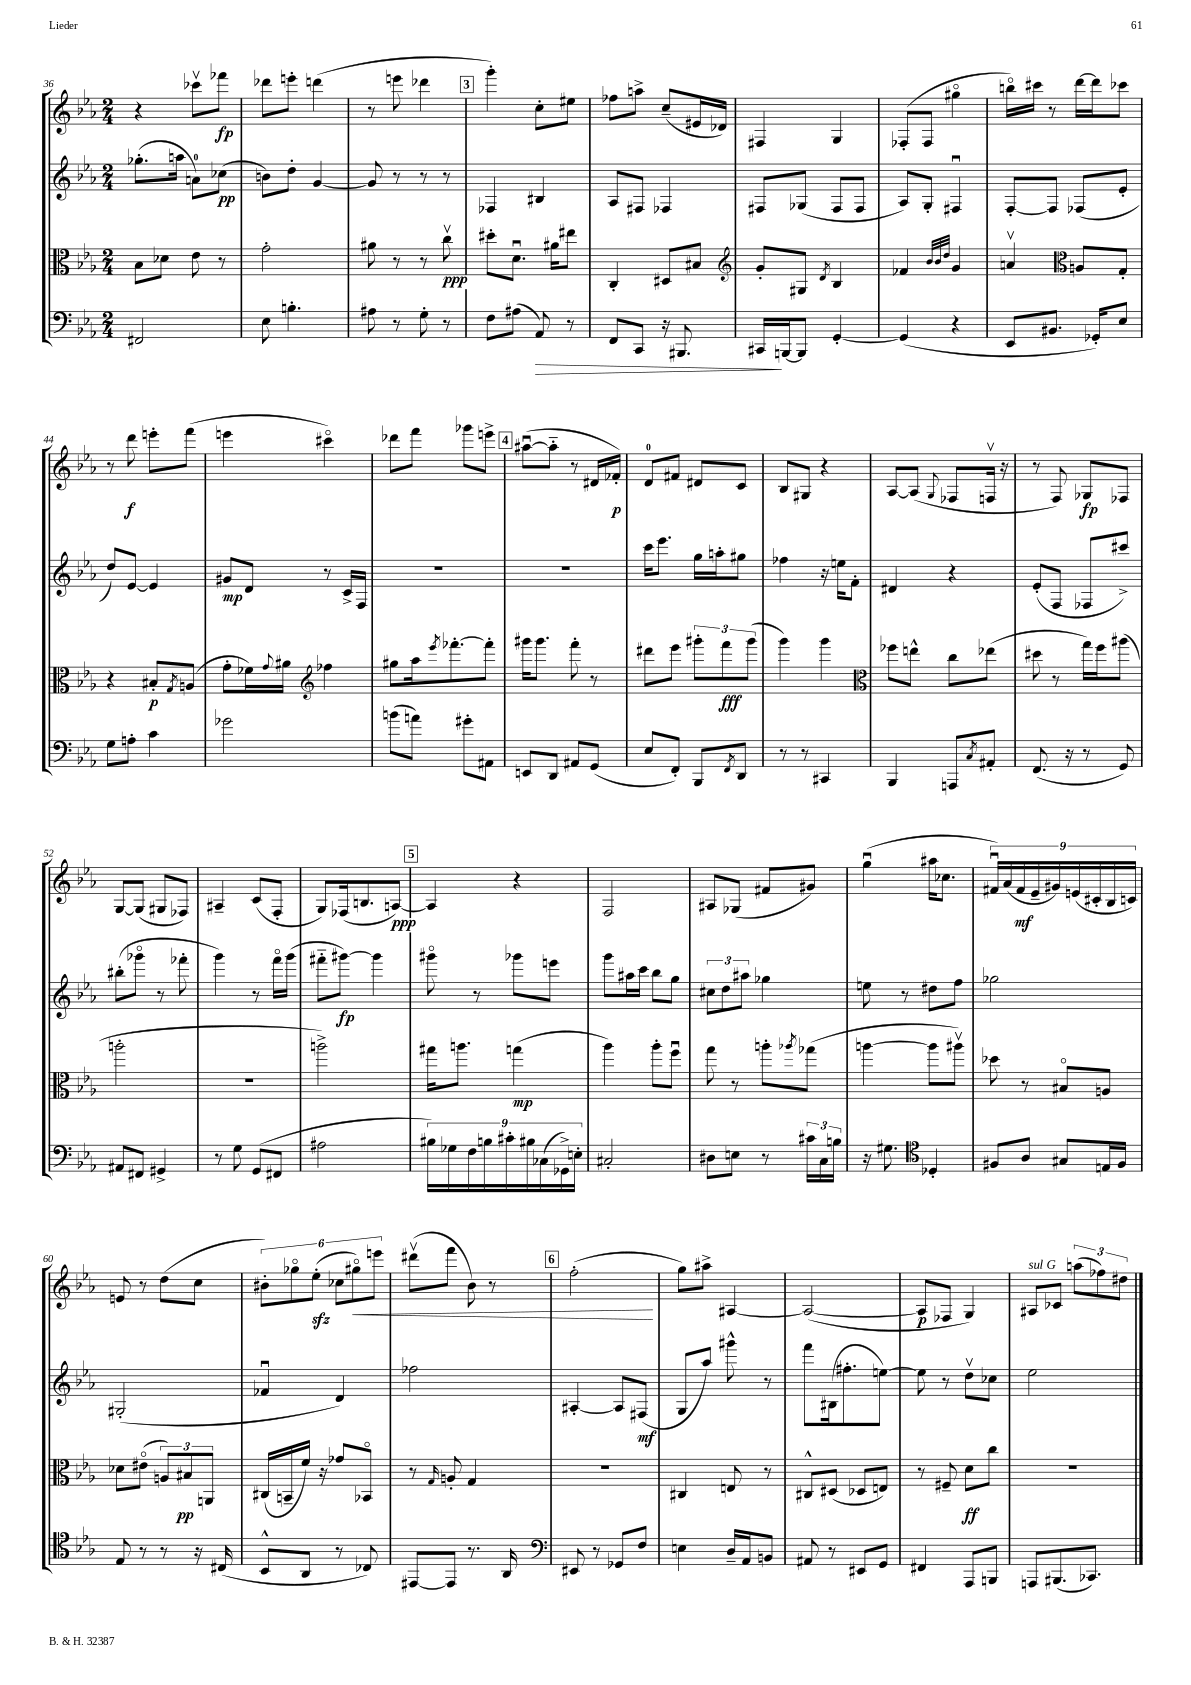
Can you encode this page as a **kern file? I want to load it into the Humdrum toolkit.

**kern	**kern	**kern	**kern
*staff4	*staff3	*staff2	*staff1
*clefF4	*clefC3	*clefG2	*clefG2
*k[b-e-a-]	*k[b-e-a-]	*k[b-e-a-]	*k[b-e-a-]
*M2/4	*M2/4	*M2/4	*M2/4
2FF#	8B-	(8.gg-'	4r
.	8d-	.	.
.	.	16aa	.
.	8e-	8a)	8ccc-v
.	8r	(8cc-	8fff-
=	=	=	=
8E-	2g'	8b)	8ddd-
4.B'	.	8dd'	8eee'
.	.	[4g	(4ddd
=	=	=	=
8A#	8a#	8g]	8r
8r	8r	8r	8eee
8G'	8r	8r	4ddd-
8r	8ccv	8r	.
=	=	=	=
8F	8dd#'	4F-	4ggg')
(8A#	8.du	.	.
8AA-)	.	4B#	8cc'
.	16a#	.	.
8r	8ee#	.	8ee#
=	=	=	=
8FF	4C'	8A-	8ff-
8CC	.	8F#	8aa^
16r	8D#	4F-	(8cc~
8.BBB#	.	.	.
.	8B#	.	16e#
.	.	.	16d-)
=	=	=	=
*	*clefG2	*	*
16CC#	8g'	8F#	4F#
[16BBB	.	.	.
8BBB]	8G#	(8G-	.
.	8qd	.	.
[4GG'	4B-	8F#	4G
.	.	8F#	.
=	=	=	=
(4GG]	4f-	8A-)	(8F-'
.	.	8G'	8F-
.	32qqb-	.	.
.	32qqb-	.	.
.	32qqdd	.	.
4r	4g	4F#u	4gg#o
=	=	=	=
8EE-	4av	[8F'	16bbo)
.	.	.	16ccc#
8.BB#	.	8F]	8r
*	*clefC3	*	*
.	8A	(8F-	[16ddd
16GG-')	.	.	16ddd]
8E-	8G'	8e-'	8ccc-
=	=	=	=
8G	4r	8dd)	8r
8A'	.	[8e-	8ddd
4c	8B#'	4e-]	8eee'
.	8qG	.	.
.	(8A	.	(8fff
=	=	=	=
2g-	8g'	8g#	4eee
.	16f-)	8d	.
.	8qqg	.	.
.	16a#	.	.
*	*clefG2	*	*
.	4ff-	8r	4ccc#o)
.	.	16c^	.
.	.	16F	.
=	=	=	=
(8b	8gg#	2r	8ddd-
8a)	16aa-	.	8fff
.	8qeee-	.	.
.	[8.fff-'	.	.
8g#'	.	.	8ggg-
8AA#	8fff-']	.	8eee^
=	=	=	=
8EE	16ggg#	2r	([8aa#u
.	8.ggg#	.	.
8DD	.	.	8aa#'~]
8AA#	8fff'	.	8r
(8GG	8r	.	16d#
.	.	.	16f-')
=	=	=	=
8E-	8ddd#	16ccc	8d
.	.	8.eee-	.
8FF')	8eee-	.	8f#
8BBB-	12ggg#'	16gg	8d#
.	.	16aa'	.
.	12fff	.	.
8qFF	.	.	.
8DD	.	8gg#	8c
.	(12ggg#	.	.
=	=	=	=
8r	4ggg)	4ff-	8B-
8r	.	.	8G#
4CC#	4ggg	16r	4r
.	.	16ee	.
.	.	8f'	.
=	=	=	=
*	*clefC3	*	*
4BBB-	8ff-	4d#	[8A-
.	8ee^^	.	(8A-]
.	.	.	8qqG
8AAA	8cc	4r	8F-
8qC	.	.	.
8AA#'	(8ee-	.	16Fv
.	.	.	16r
=	=	=	=
(8.FF	8dd#	(8e-'	8r
.	8r	8F	8F)
16r	.	.	.
8r	16gg)	8F-	8G-
.	16ff	.	.
8GG)	(8aa#	8ccc#^)	8F-
=	=	=	=
8AA#	2aa'	(8bb#'	[8G
8FF#	.	8ggg-o	(8G]
4GG#^	.	8r	8G#
.	.	8fff-'	8F-)
=	=	=	=
8r	2r	4ggg)	4A#~
8G	.	.	.
(8GG	.	8r	(8c
8FF#	.	16fffo	8F'
.	.	(16ggg	.
=	=	=	=
2A#	2aa^)	8fff#'~	8G)
.	.	[8ggg#)	(16F-
.	.	.	8.B
.	.	4ggg#]	.
.	.	.	[8A)
=	=	=	=
18B#)	16gg#	8ggg#o	4A]
18G-	.	.	.
.	8.aa	.	.
18F	.	.	.
.	.	8r	.
18B	.	.	.
18c#'	.	.	.
.	(4gg	8ggg-	4r
18B#	.	.	.
(18C-	.	.	.
.	.	8eee	.
18GG-^)	.	.	.
18E'	.	.	.
=	=	=	=
2C#'	4aa-)	8ggg	2F
.	.	16aa#	.
.	.	16ccc	.
.	8aa-'	8bb-	.
.	8ffu	8gg	.
=	=	=	=
8D#	8gg	12cc#	8A#
.	.	12dd	.
8E	8r	.	(8G-
.	.	12aa#	.
8r	8aa'	4gg-	8f#
.	8qaa-	.	.
24c#	(8gg-	.	8g#)
24C	.	.	.
24B	.	.	.
=	=	=	=
16r	[4aa	8ee	(4ggu
8.G#	.	.	.
.	.	8r	.
*clefC4	*	*	*
4D-'	8aa]	8dd#	16aa#
.	.	.	8.cc-
.	8aa#v)	8ff	.
=	=	=	=
8F#	8dd-	2gg-	18f#u)
.	.	.	(18a-
.	.	.	18f#
8A-	8r	.	.
.	.	.	18e-~
.	.	.	18g#)
8G#	8B#o	.	.
.	.	.	(18e
.	.	.	18c#'
16E	8A	.	.
.	.	.	18B-
16F#	.	.	.
.	.	.	18c)
=	=	=	=
8E-	8d-	(2G#'	8e
8r	(8e#o	.	8r
8r	12A)	.	(8dd
.	12B#	.	.
16r	.	.	8cc
.	12AA	.	.
(16C#	.	.	.
=	=	=	=
8BB-^^	(16C#	4f-u	12b#')
.	16BB~	.	.
.	.	.	12gg-o
8AA-	16f)	.	.
.	.	.	(12ee-'
.	16r	.	.
8r	8g-	4d)	12cc-
.	.	.	12gg#o)
8C-)	8BB-o	.	.
.	.	.	12eee
=	=	=	=
[8EE#	8r	2ff-	(8ddd#v
.	16qqG	.	.
8EE#]	8A'	.	8fff
8.r	4G	.	8b-)
.	.	.	8r
16AA-	.	.	.
=	=	=	=
*clefF4	*	*	*
8EE#	2r	[4A#'	(2ff'
8r	.	.	.
8GG-	.	8A#]	.
8F	.	(8F#	.
=	=	=	=
4E	4C#	8G	8gg)
.	.	8aa-)	8aa#^
16D~	8E	8ggg#^^	[4A#
16AA-	.	.	.
8BB	8r	8r	.
=	=	=	=
8AA#	8C#^^	8fff	(2A#_
8r	(8D#	(16B#	.
.	.	8.ff#'	.
8EE#	8D-	.	.
8GG	8E)	[8ee)	.
=	=	=	=
4FF#	8r	8ee]	8A#]
.	8F#~	8r	8F-
8AAA-	8d	8ddv	4G)
8BBB	8cc	8cc-	.
=	=	=	=
8AAA	2r	2ee-	8A#
(8.BBB#	.	.	8c-
.	.	.	(12aa
8.CC-)	.	.	.
.	.	.	12ff-)
.	.	.	12dd#
==	==	==	==
*-	*-	*-	*-
